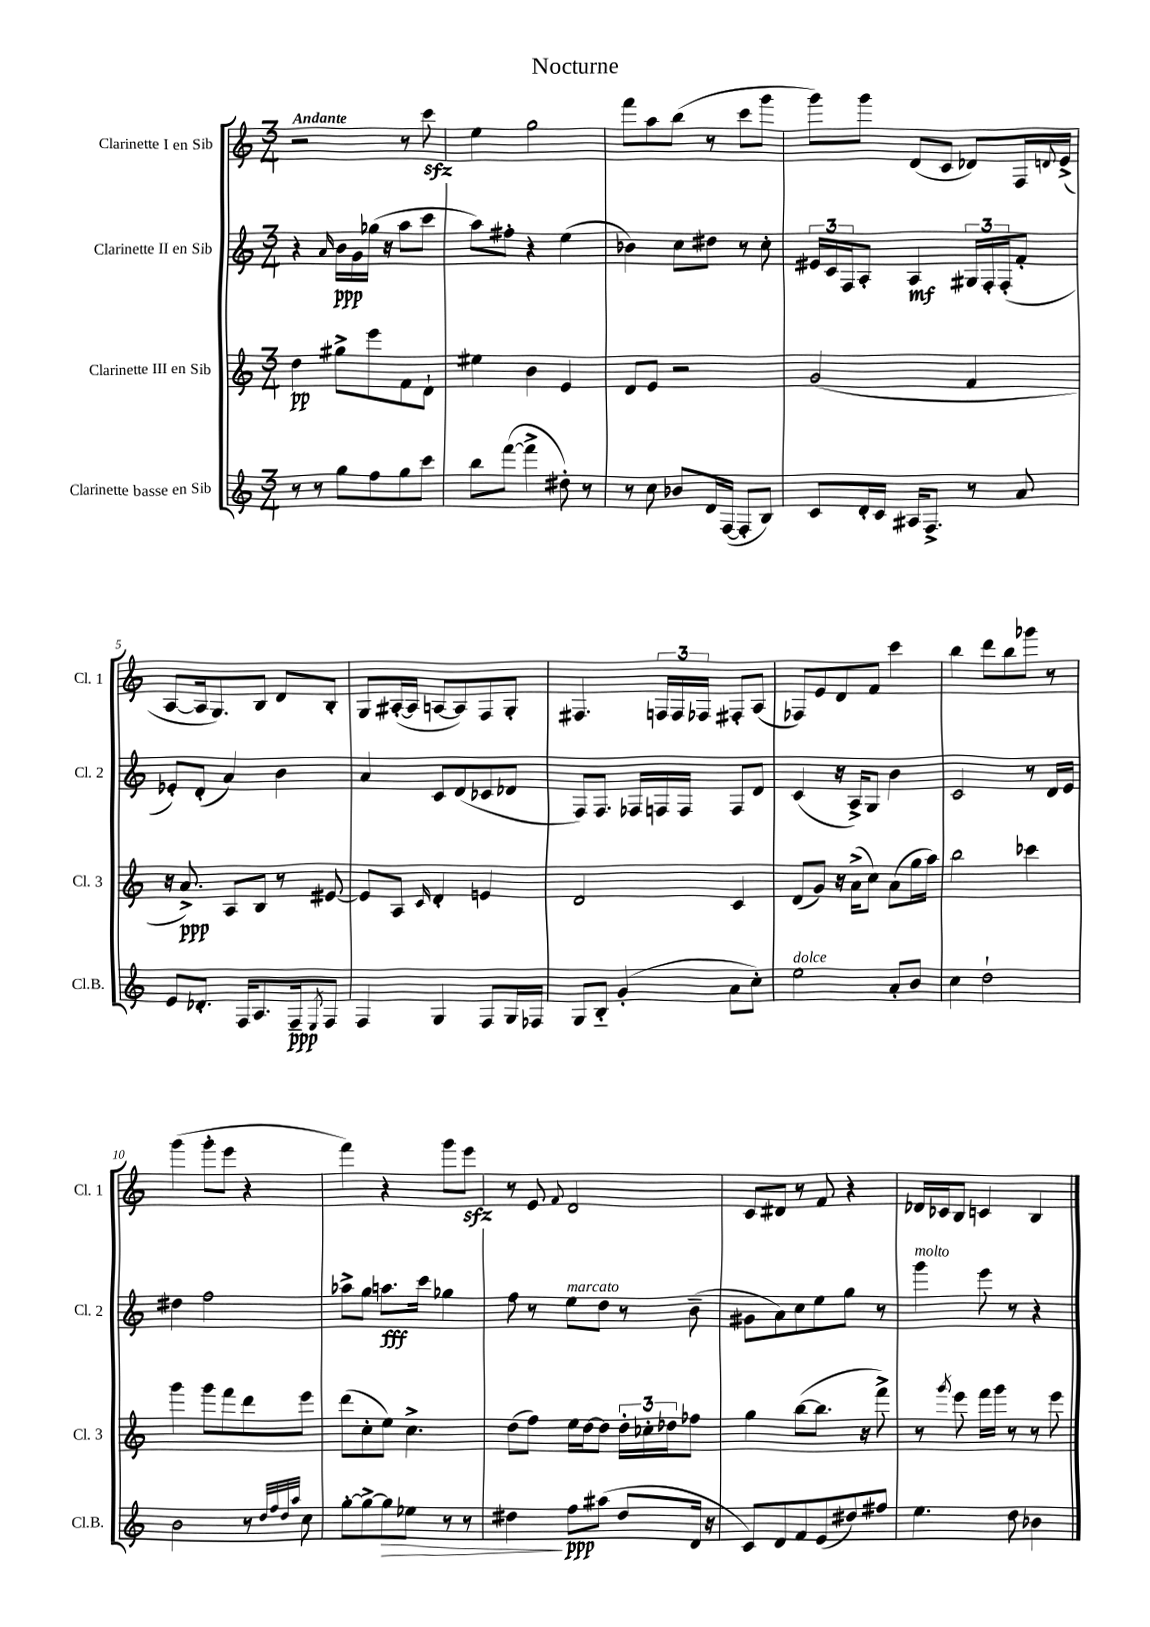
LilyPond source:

\header { title = "Nocturne" }
<<
\new StaffGroup <<
\new Staff = "s0" \with { instrumentName = "Clarinette I en Sib" shortInstrumentName = "Cl. 1" } {
    \clef treble \key c \major \numericTimeSignature \time 3/4 \tempo "Andante"
    r2 r8 c'''8\sfz |
    e''4 g''2 |
    f'''8 a''8 b''8( r8 c'''8 g'''8 |
    g'''8) g'''8 d'8( c'8 des'8) f16 \appoggiatura { d'8 } e'16->( |
    a8~ a16 g8.) b8 d'8 b8-. |
    g8 ais16~-.( ais16 a8~ a8) f8 g8-. |
    fis4. \tuplet 3/2 { f16 f16 fes16 } fis8-. a8( |
    fes8) e'8 d'8 f'8 c'''4 |
    b''4 d'''8 b''8 ges'''8 r8 |
    g'''4( g'''8-. e'''8 r4 |
    f'''4) r4 g'''8 e'''8\sfz |
    r8 e'8 \appoggiatura { f'8 } d'2 |
    c'8 dis'8 r8 f'8 r4 |
    des'16 ces'16 b8 c'4 b4 \bar "|." |
}
\new Staff = "s1" \with { instrumentName = "Clarinette II en Sib" shortInstrumentName = "Cl. 2" } {
    \clef treble \key c \major \numericTimeSignature \time 3/4
    r4 \grace { a'16 } b'16\ppp g'16 ges''16( r16 a''8 c'''8 |
    a''8) fis''8-. r4 e''4( |
    bes'4) c''8 dis''8 r8 c''8-. |
    \tuplet 3/2 { eis'16 c'16 f16 } a8-. a4\mf \tuplet 3/2 { gis16 f16-. f16-.( } f'8-. |
    ees'8-.) d'8-.( a'4) b'4 |
    a'4 c'8 d'8( ces'8 des'8 |
    f8) f8. fes16 f16 f16 f8 d'8 |
    c'4( r16 a16->) g8 b'4 |
    c'2 r8 d'16 e'16 |
    dis''4 f''2 |
    aes''8-> g''8 a''8.\fff c'''16 ges''4 |
    f''8 r8 e''8^\markup { \italic "marcato" } d''8 r8 b'8--( |
    gis'8 a'8) c''8 e''8 g''8 r8 |
    g'''4^\markup { \italic "molto" } e'''8 r8 r4 \bar "|." |
}
\new Staff = "s2" \with { instrumentName = "Clarinette III en Sib" shortInstrumentName = "Cl. 3" } {
    \clef treble \key c \major \numericTimeSignature \time 3/4
    d''4\pp gis''8-> e'''8 f'8 d'8-! |
    eis''4 b'4 e'4 |
    d'8 e'8 r2 |
    g'2( f'4 |
    r16 a'8.->\ppp) a8 b8 r8 eis'8~ |
    eis'8 a8 \grace { c'16 } d'4-. e'4 |
    d'2 c'4 |
    d'8( g'8) r16 a'16->( c''8) a'8( g''16 a''16) |
    b''2 ces'''4 |
    g'''4 g'''8 f'''8 d'''8 e'''8 |
    d'''8( c''8-. e''8) c''4.-> |
    d''8( f''8) e''16 d''16~ d''8 \tuplet 3/2 { d''16-. ces''16-. des''16 } fes''8 |
    g''4 b''8~( b''8. r16 f'''8->) |
    r8 \acciaccatura { g'''8 } e'''8 f'''16 g'''16 r8 r8 e'''8 \bar "|." |
}
\new Staff = "s3" \with { instrumentName = "Clarinette basse en Sib" shortInstrumentName = "Cl.B." } {
    \clef treble \key c \major \numericTimeSignature \time 3/4
    r8 r8 g''8 f''8 g''8 c'''8 |
    b''8 f'''8~( f'''4-> dis''8-.) r8 |
    r8 c''8 bes'8 d'16 f16~( f8-. b8) |
    c'8 d'16-. c'16 ais16 f8.-> r8 a'8 |
    e'8 des'8.-. f16 a8. f16--\ppp \acciaccatura { e8 } f8 |
    f4 g4 f8 g16 fes16 |
    g8 b8-_ g'4-.( a'8 c''8-.) |
    e''2^\markup { \italic "dolce" } a'8-. b'8 |
    c''4 d''2-! |
    b'2 r8 \grace { d''32 f''32 d''32 a''32 } c''8 |
    g''8~-. g''8~-> g''8\> ees''8 r8 r8 |
    dis''4\! f''8\ppp ais''8( dis''8 d'16 r16 |
    c'8) d'8 f'8 e'8( dis''8) fis''8 |
    e''4. d''8 bes'4 \bar "|." |
}
>>
>>
